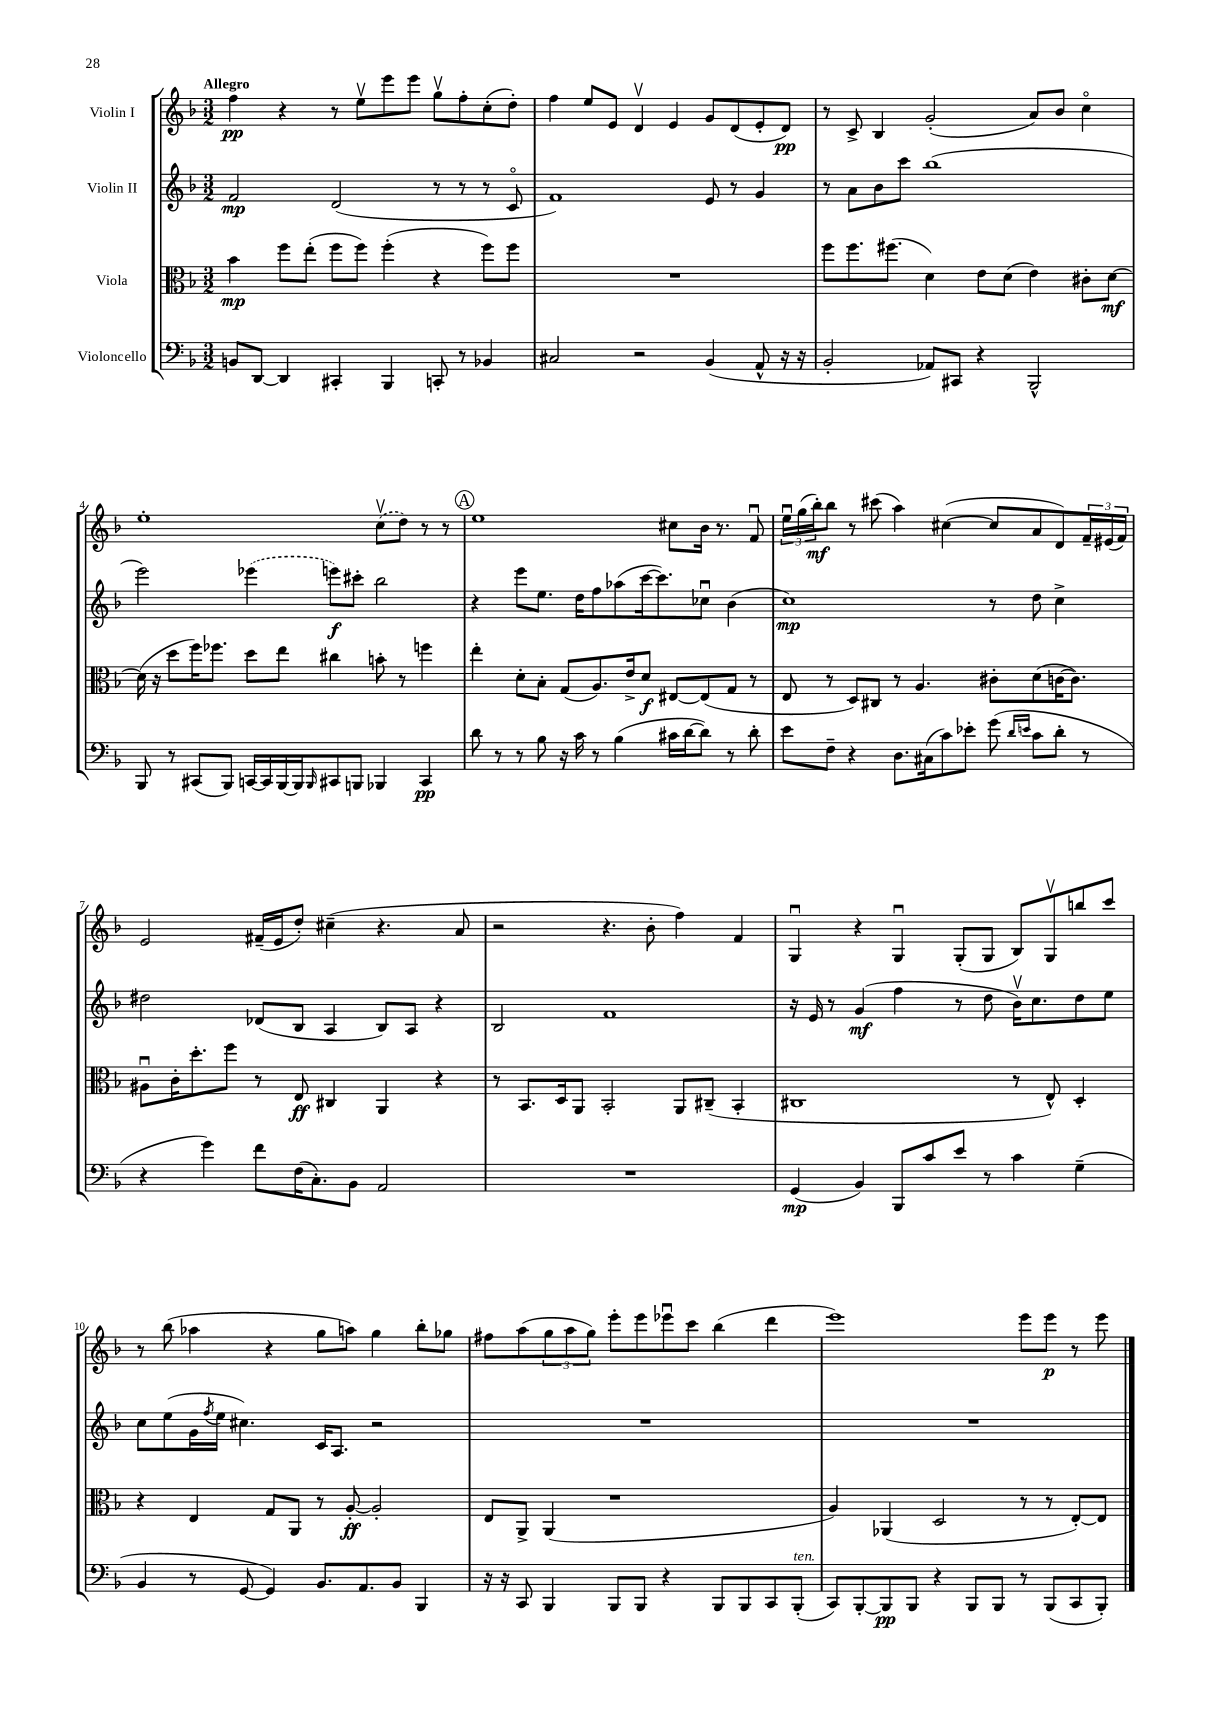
<<
\new StaffGroup <<
\new Staff = "s0" \with { instrumentName = "Violin I" } {
    \clef treble \key f \major \numericTimeSignature \time 3/2 \tempo "Allegro"
    f''4\pp r4 r8 e''8\upbow e'''8 e'''8 g''8\upbow f''8-. c''8-.( d''8-.) |
    f''4 e''8 e'8 d'4\upbow e'4 g'8 d'8( e'8-. d'8\pp) |
    r8 c'8-> bes4 g'2-.( a'8) bes'8 c''4\flageolet |
    e''1-. \once \slurDashed c''8\upbow( d''8) r8 r8 |
    \mark \markup { \circle "A" } e''1 cis''8 bes'16 r8. f'8\downbow |
    \tuplet 3/2 { e''16\downbow g''16( bes''16-.\mf) } bes''8 r8 cis'''8( a''4) cis''4~( cis''8 a'8 d'8) \tuplet 3/2 { f'16-- eis'16( f'16) } |
    e'2 fis'16--( e'16 d''8-.) cis''4--( r4. a'8 |
    r2 r4. bes'8-. f''4) f'4 |
    g4\downbow r4 g4\downbow g8-.( g8 bes8) g8\upbow b''8 c'''8 |
    r8 bes''8( aes''4 r4 g''8 a''8) g''4 bes''8-. ges''8 |
    fis''8 a''8( \tuplet 3/2 { g''8 a''8 g''8) } e'''8-. e'''8 ees'''8\downbow c'''8 bes''4( d'''4 |
    e'''1) e'''8 e'''8\p r8 e'''8 \bar "|." |
}
\new Staff = "s1" \with { instrumentName = "Violin II" } {
    \clef treble \key f \major \numericTimeSignature \time 3/2
    f'2\mp d'2( r8 r8 r8 c'8\flageolet |
    f'1) e'8 r8 g'4 |
    r8 a'8 bes'8 c'''8 bes''1( |
    e'''2) \once \slurDashed ees'''4( e'''8\f) cis'''8-. bes''2 |
    \mark \markup { \circle "A" } r4 e'''8 e''8. d''16 f''8 aes''8( c'''16~ c'''8.) ces''8\downbow bes'4( |
    c''1\mp) r8 d''8 c''4-> |
    dis''2 des'8( bes8 a4 bes8) a8 r4 |
    bes2 f'1 |
    r16 e'16 r8 g'4\mf( f''4 r8 d''8 bes'16\upbow) c''8. d''8 e''8 |
    c''8 e''8( g'16 \acciaccatura { f''8 } e''16 cis''4.) c'16 a8. r2 |
    R1. |
    R1. \bar "|." |
}
\new Staff = "s2" \with { instrumentName = "Viola" } {
    \clef alto \key f \major \numericTimeSignature \time 3/2
    bes'4\mp f''8 e''8-.( f''8 f''8) f''4-.( r4 f''8) f''8 |
    R1. |
    f''8 f''8. fis''8.( d'4) e'8 d'8( e'4) cis'8-. d'8~\mf |
    d'16( r16 d''8 f''16) fes''8. d''8 e''8 cis''4 b'8-. r8 f''4 |
    \mark \markup { \circle "A" } e''4-. d'8-. bes8-. g8( a8.) e'16-> d'8\f eis8~ eis8( g8 r8 |
    e8 r8 d8) cis8 r8 a4. cis'8-. d'8( c'16~ c'8.) |
    ais8\downbow c'16-. d''8.-. f''8 r8 e8\ff cis4 a,4 r4 |
    r8 bes,8. d16 a,8 bes,2-. a,8 cis8--( bes,4-. |
    cis1 r8 e8-^) d4-. |
    r4 e4 g8 a,8 r8 a8~-.\ff a2-. |
    e8 a,8-> a,4( r1 |
    a4) aes,4( d2 r8 r8 e8~-.) e8 \bar "|." |
}
\new Staff = "s3" \with { instrumentName = "Violoncello" } {
    \clef bass \key f \major \numericTimeSignature \time 3/2
    b,8 d,8~ d,4 cis,4-. bes,,4 c,8-. r8 bes,4 |
    cis2 r2 bes,4( a,8-^ r16 r16 |
    bes,2-. aes,8) cis,8 r4 bes,,2-^ |
    bes,,8 r8 cis,8( bes,,8) c,16~ c,16 bes,,16~ bes,,16 \grace { bes,,16 } cis,8 b,,8 bes,,4 cis,4\pp |
    \mark \markup { \circle "A" } d'8 r8 r8 bes8 r16 c'16 r8 bes4( cis'16 d'16~ d'8) r8 d'8-. |
    e'8 f8-- r4 d8. cis16( c'8) ees'8-. g'8( \grace { d'16 e'16 } c'8 d'8-. r8 |
    r4 g'4) f'8 f16( c8.-.) bes,8 a,2 |
    R1. |
    g,4\mp( bes,4) bes,,8 c'8 e'8 r8 c'4 g4--( |
    bes,4 r8 g,8~ g,4) bes,8. a,8. bes,8 bes,,4 |
    r16 r16 c,8 bes,,4 bes,,8 bes,,8 r4 bes,,8 bes,,8 c,8 bes,,8-.^\markup { \italic "ten." }( |
    c,8) bes,,8~-. bes,,8\pp bes,,8 r4 bes,,8 bes,,8 r8 bes,,8( c,8 bes,,8-.) \bar "|." |
}
>>
>>
